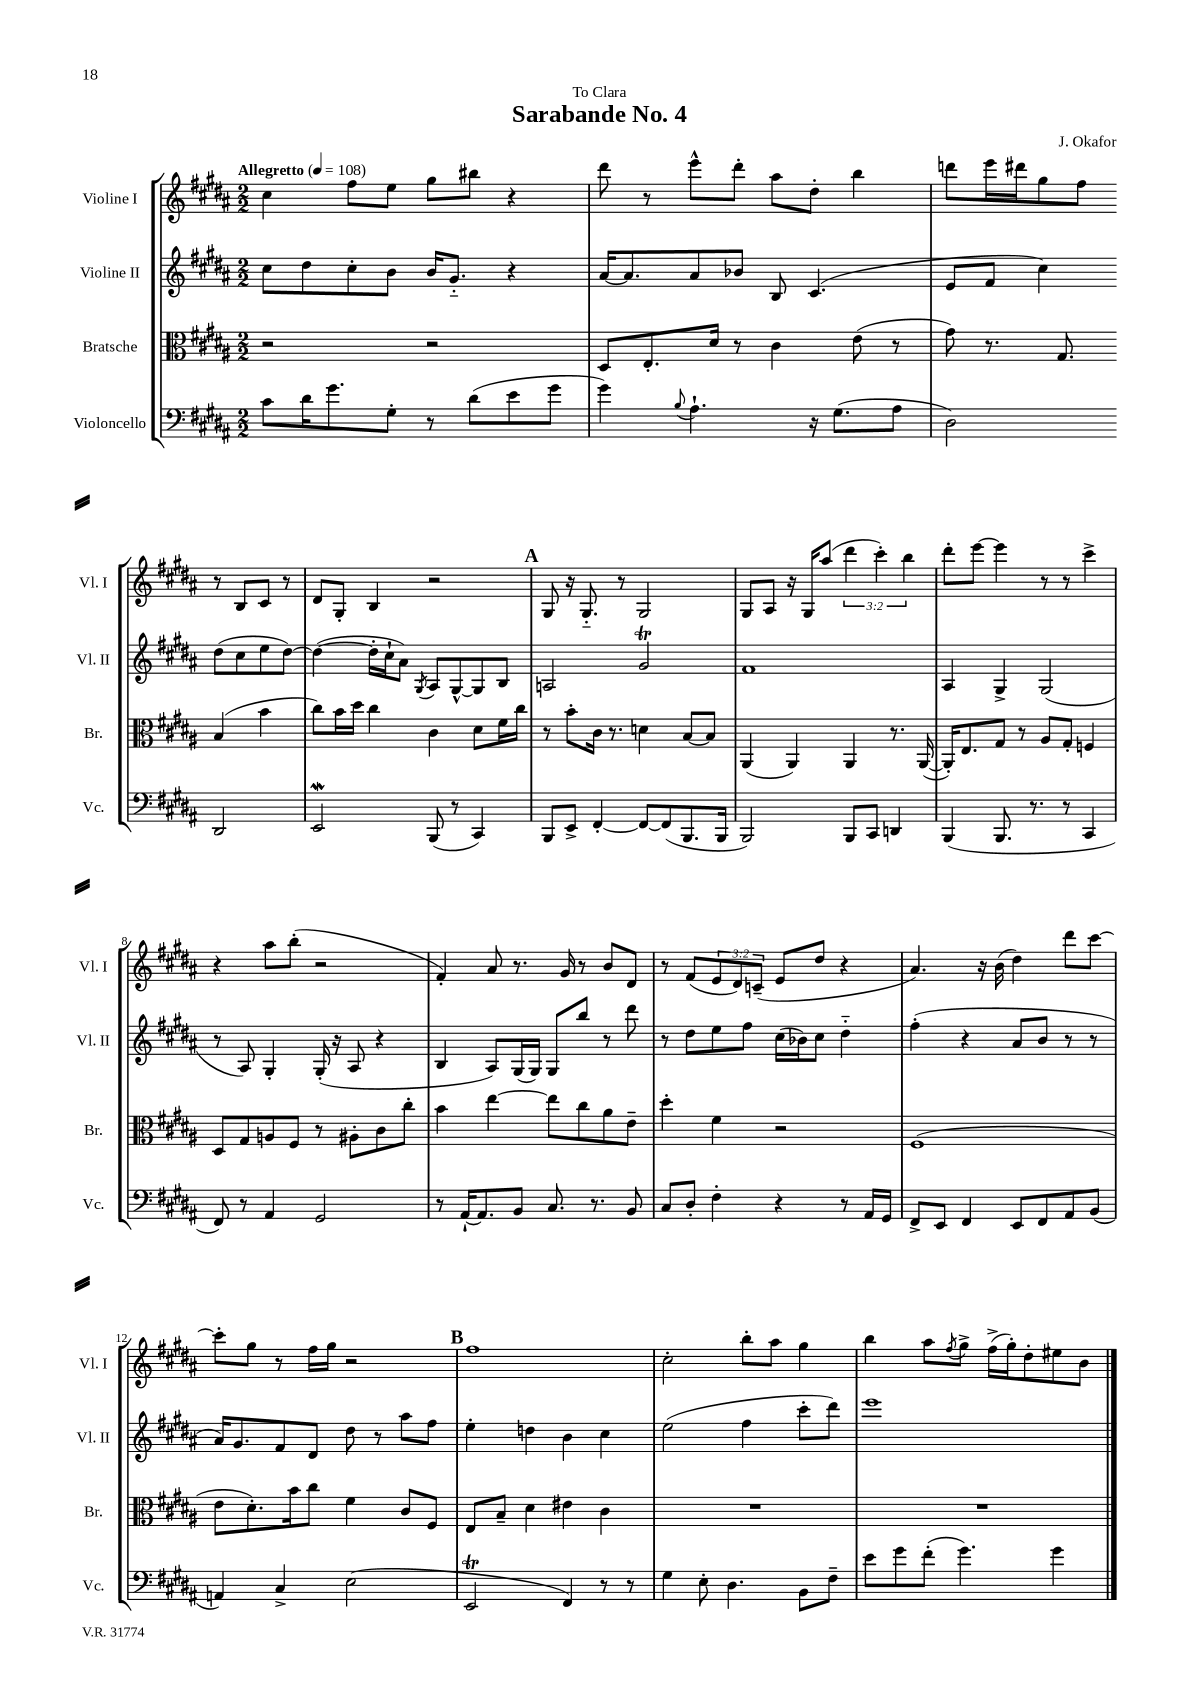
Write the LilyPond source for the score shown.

\header { title = "Sarabande No. 4" composer = "J. Okafor" dedication = "To Clara" }
<<
\new StaffGroup <<
\new Staff = "s0" \with { instrumentName = "Violine I" shortInstrumentName = "Vl. I" } {
    \clef treble \key b \major \numericTimeSignature \time 2/2 \override Staff.TupletNumber.text = #tuplet-number::calc-fraction-text \tempo "Allegretto" 4 = 108
    cis''4 fis''8 e''8 gis''8 bis''8 r4 |
    dis'''8 r8 e'''8-^ dis'''8-. ais''8 dis''8-. b''4 |
    d'''8 e'''16 dis'''16 gis''8 fis''8 r8 b8 cis'8 r8 |
    dis'8 gis8-. b4 r2 |
    \mark \markup { \bold "A" } gis8 r16 gis8.-_ r8 gis2 |
    gis8 ais8 r16 gis16 ais''8( \tuplet 3/2 { dis'''4 cis'''4-.) b''4 } |
    dis'''8-. e'''8~ e'''4 r8 r8 cis'''4-> |
    r4 ais''8 b''8-.( r2 |
    fis'4-.) ais'8 r8. gis'16 r8 b'8 dis'8 |
    r8 fis'8( \tuplet 3/2 { e'8 dis'8) c'8--( } e'8 dis''8 r4 |
    ais'4.) r16 b'16( dis''4) dis'''8 cis'''8~ |
    cis'''8-. gis''8 r8 fis''16 gis''16 r2 |
    \mark \markup { \bold "B" } fis''1 |
    cis''2-. b''8-. ais''8 gis''4 |
    b''4 ais''8 \acciaccatura { fis''8 } gis''8-> fis''16->( gis''16-.) dis''8-. eis''8 b'8 \bar "|." |
}
\new Staff = "s1" \with { instrumentName = "Violine II" shortInstrumentName = "Vl. II" } {
    \clef treble \key b \major \numericTimeSignature \time 2/2
    cis''8 dis''8 cis''8-. b'8 b'16 gis'8.-_ r4 |
    ais'16~ ais'8. ais'8 bes'8 b8 cis'4.( |
    e'8 fis'8 cis''4) dis''8( cis''8 e''8 dis''8~) |
    dis''4~( dis''16-. cis''16-! ais'8) \acciaccatura { gis8 } ais8 gis8~-^ gis8 b8 |
    \mark \markup { \bold "A" } a2 gis'2\trill |
    fis'1 |
    ais4 gis4-> gis2( |
    r8 ais8) gis4-. gis16-.( r16 ais8 r4 |
    b4 ais8) gis16( gis16) gis8 b''8 r8 dis'''8 |
    r8 dis''8 e''8 fis''8 cis''16( bes'16) cis''8 dis''4-_ |
    fis''4-.( r4 ais'8 b'8 r8 r8 |
    ais'16) gis'8. fis'8 dis'8 dis''8 r8 ais''8 fis''8 |
    \mark \markup { \bold "B" } e''4-. d''4 b'4 cis''4 |
    e''2( fis''4 cis'''8-. dis'''8) |
    e'''1 \bar "|." |
}
\new Staff = "s2" \with { instrumentName = "Bratsche" shortInstrumentName = "Br." } {
    \clef alto \key b \major \numericTimeSignature \time 2/2
    r2 r2 |
    dis8 e8.-. dis'16 r8 cis'4 e'8( r8 |
    gis'8) r8. gis8. b4( b'4 |
    cis''8) b'16 dis''16 cis''4 cis'4 dis'8 fis'16 cis''16 |
    \mark \markup { \bold "A" } r8 b'8-. cis'16 r8. d'4 b8~ b8 |
    ais,4( ais,4) ais,4 r8. ais,16~( |
    ais,16-.) e8. gis8 r8 ais8 gis8-. f4 |
    dis8 gis8 a8 fis8 r8 ais8-. cis'8 cis''8-. |
    b'4 e''4~ e''8 cis''8 ais'8 e'8-- |
    dis''4-. fis'4 r2 |
    fis1( |
    e'8 dis'8.-.) b'16 cis''8 fis'4 cis'8 fis8 |
    \mark \markup { \bold "B" } e8 b8-- dis'4 eis'4 cis'4 |
    R1 |
    R1 \bar "|." |
}
\new Staff = "s3" \with { instrumentName = "Violoncello" shortInstrumentName = "Vc." } {
    \clef bass \key b \major \numericTimeSignature \time 2/2
    cis'8 dis'16 gis'8. gis8-. r8 dis'8( e'8 gis'8 |
    gis'4) \appoggiatura { b8 } ais4.-! r16 gis8.( ais8 |
    dis2) dis,2 |
    e,2\mordent b,,8( r8 cis,4) |
    \mark \markup { \bold "A" } b,,8 e,8-> fis,4~-. fis,8~ fis,8( b,,8. b,,16 |
    b,,2) b,,8 cis,8 d,4 |
    b,,4( b,,8. r8. r8 cis,4 |
    fis,8) r8 ais,4 gis,2 |
    r8 ais,16~-! ais,8. b,8 cis8. r8. b,8 |
    cis8 dis8-. fis4-. r4 r8 ais,16 gis,16 |
    fis,8-> e,8 fis,4 e,8 fis,8 ais,8 b,8( |
    a,4) cis4-> e2( |
    \mark \markup { \bold "B" } e,2\trill fis,4) r8 r8 |
    gis4 e8-. dis4. b,8 fis8-- |
    e'8 gis'8 fis'8-.( gis'4.) gis'4 \bar "|." |
}
>>
>>
